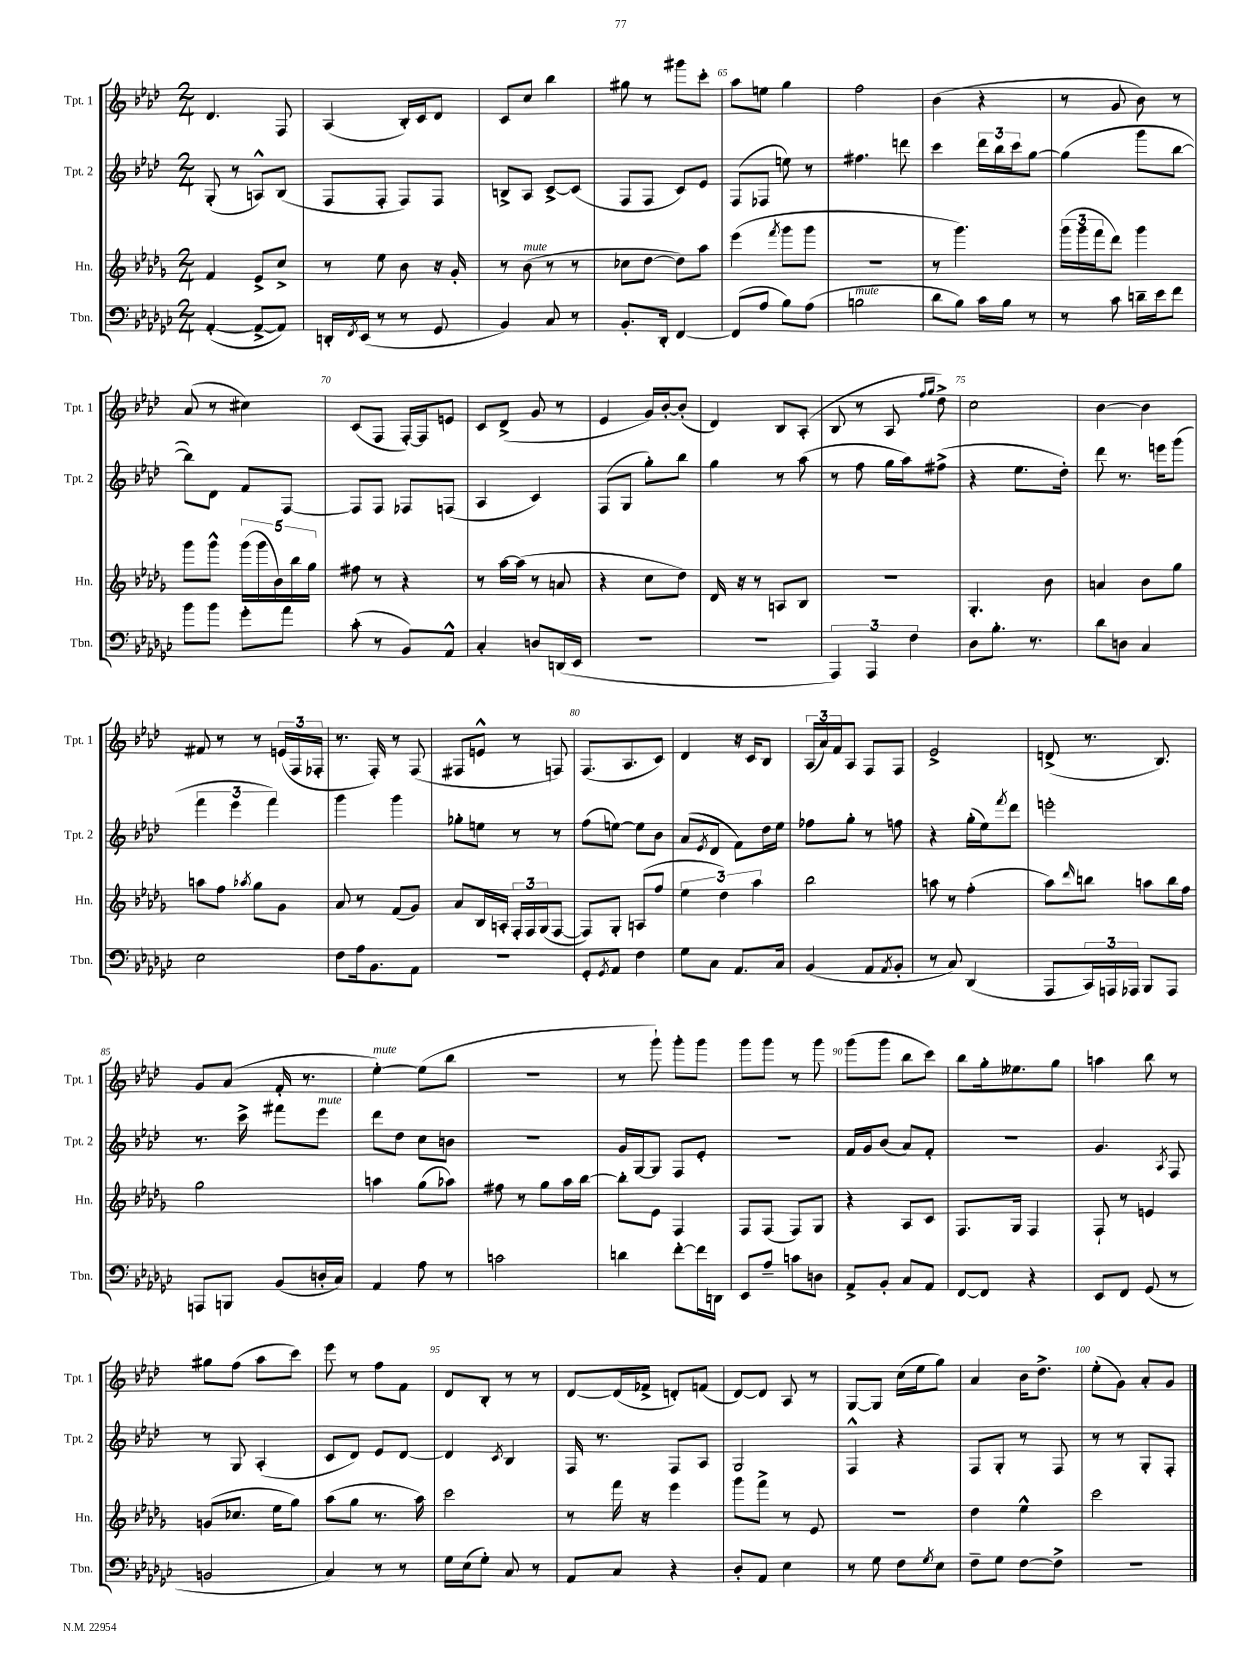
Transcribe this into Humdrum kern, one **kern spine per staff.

**kern	**kern	**kern	**kern
*staff4	*staff3	*staff2	*staff1
*clefF4	*clefG2	*clefG2	*clefG2
*k[b-e-a-d-g-c-]	*k[b-e-a-d-g-]	*k[b-e-a-d-]	*k[b-e-a-d-]
*M2/4	*M2/4	*M2/4	*M2/4
([4AA-'/	4f/	(8G'/	4.d-/
.	.	8r	.
8AA-^/_L	8e-^/L	8A^^/L)	.
8AA-/]J)	8cc^/J	(8B-/J	8F/
=	=	=	=
16DD'/LL	8r	8F/L	(4A-/
8qFF/	.	.	.
(16EE-/JJ	.	.	.
8r	8ee-\	8F'/J	.
8r	8b-\	8F/L)	16B-'/LL)
.	.	.	16c/J
8GG-/	16r	8F/J	8d-/J
.	16g-'/	.	.
=	=	=	=
4BB-/)	8r	8B^/L	8c/L
.	(8b-\	8A-/J	8cc/J
8C-/	8r	[8c^/L	4bb-\
8r	8r	(8c/]J	.
=	=	=	=
8.BB-'/L	8cc-\L	8F/L	8gg#\
.	[8dd-\J	8F/J	8r
16DD-'/Jk	.	.	.
[4FF/	8dd-\]L)	8c/L)	8ggg#\L
.	8aa-\J	8e-/J	8ccc'\J
=	=	=	=
(8FF/]L	(4eee-\	(8F/L	8aa-\L
8A-/J	.	8F-/J	8ee\J
.	8qfff/	.	.
8B-\L)	8ggg-\L	8ee\)	4gg\
(8A-\J	8ggg-\J	8r	.
=	=	=	=
2B\	2r	4.ff#\	2ff\
.	.	8ddd\	.
=	=	=	=
8d-\L	8r	4ccc\	(4b-\
8B-\J)	4.ggg-\)	.	.
16c-\LL	.	24ddd-\LL	4r
.	.	24bb-\	.
16B-\JJ	.	.	.
.	.	24ccc\J	.
8r	.	[8gg\J	.
=	=	=	=
8r	(24ggg-\LL	(4gg\]	8r
.	24ggg-\	.	.
.	24fff\J	.	.
8c-\	8ddd-\J)	.	8g/
16d~\LL	4ggg-\	8ggg\L	8b-\)
16e-\J	.	.	.
8f\J	.	[8bb-\J	8r
=	=	=	=
8b-\L	8ggg-\L	8bb-\]L)	(8a-/
8b-\J	8ggg-^^\J	8d-\J	8r
8g-'\L	(20ggg-\LL	8f/L	4cc#\)
.	20ggg-\	.	.
.	20b-\)	.	.
8a-\J	.	[8F/J	.
.	20bb-\	.	.
.	20gg-\JJ	.	.
=	=	=	=
(8c-'\	8ff#\	8F/]L	(8c/L
8r	8r	8F/J	8F/J
8BB-/L)	4r	8F-/L	[16F'/LL)
.	.	.	16F/]J
8AA-^^/J	.	(8F/J	8e/J
=	=	=	=
4C-'/	8r	4A-/	8c/L
.	[16aa-\LL	.	(8d-^/J
.	(16aa-\]JJ	.	.
8D/L	8r	4c/)	8g/
(16DD/L	8a/	.	8r
16EE-/JJ	.	.	.
=	=	=	=
2r	4r	(8F/L	4e-/
.	.	8G/J	.
.	8cc\L	8gg'\L)	16g/LL)
.	.	.	[16b-'/J
.	8dd-\J)	8bb-\J	(8b-'/]J
=	=	=	=
2r	16d-/	4gg\	4d-/)
.	16r	.	.
.	8r	.	.
.	8A/L	8r	8B-/L
.	8B-/J	(8aa-\	(8A-'/J
=	=	=	=
6AAA-/)	2r	8r	8B-/
.	.	8ff\	8r
6AAA-/	.	.	.
.	.	16gg\LL	8A-/
.	.	16aa-\J)	.
6F\	.	.	.
.	.	.	16qqff/LL
.	.	.	16qqgg/JJ
.	.	(8ff#^\J	8dd-^\)
=	=	=	=
8D-\L	4.G-'/	4r	2cc\
8.B-'\J	.	.	.
.	.	8.ee-\L	.
8.r	.	.	.
.	8b-\	.	.
.	.	16dd-'\Jk)	.
=	=	=	=
8d-\L	4a/	8ddd-\	[4b-\
8D\J	.	8.r	.
4C-/	8b-\L	.	4b-\]
.	.	16eee\LK	.
.	8gg-\J	(8ggg\J	.
=	=	=	=
2E-\	8aa\L	6fff\	8f#/
.	8ff\J	.	8r
.	.	6eee-\	.
.	8qaa-/	.	.
.	8gg-\L	.	8r
.	.	6fff\)	.
.	8g-\J	.	(24e/LL
.	.	.	24F/
.	.	.	24F-'/JJ
=	=	=	=
8F\L	8a-/	4ggg\	8.r
16A-\k	8r	.	.
8.BB-\	.	.	16F'/)
.	(8f/L	4ggg\	8r
8AA-\J	8g-/J)	.	(8F/
=	=	=	=
2r	8a-/L	8gg-'\L	8F#/L
.	16B-/L	8ee\J	8e^^/J
.	16A'/JJ	.	.
.	24F'/LL	8r	8r
.	24F/	.	.
.	(24G-/J	.	.
.	[8F/J	8r	8F/)
=	=	=	=
8GG-'/L	8F/]L)	(8ff\L	(8.F/L
8qGG-/	.	.	.
8AA-/J	8G-'/J	[8ee\J)	.
.	.	.	8.A-/
4F\	(8A/L	8ee\]L	.
.	8ff/J	8b-\J	8c/J)
=	=	=	=
8G-\L	6ee-\	(8a-/L	4d-/
.	.	8qe-/	.
8C-\J	.	8d-/J	.
.	6dd-\)	.	.
8.AA-/L	.	8f\L)	16r
.	.	.	16c/LK
.	6aa-\	.	.
.	.	16dd-\L	8B-/J
16C-/Jk	.	16ee-\JJ	.
=	=	=	=
(4BB-/	2bb-\	8ff-\L	(24A-/LL
.	.	.	24a-/)
.	.	.	24f/J
.	.	8gg'\J	8A-/J
8AA-/L	.	8r	8F/L
8qAA-/	.	.	.
8BB-'/J	.	8ff\	8F/J
=	=	=	=
8r	8aa\	4r	2e-^/
8C-/)	8r	.	.
(4DD-/	(4ff'\	(16gg'\LL	.
.	.	16ee-\J)	.
.	.	8qfff/	.
.	.	8ddd-\J	.
=	=	=	=
8AAA-/L	8aa-\L)	2eee'\	(8d^/
.	16qqddd-/	.	.
24CC-/L)	8bb\J	.	8.r
24AAA/	.	.	.
24AAA-/JJ	.	.	.
8BBB-/L	8aa\L	.	.
.	.	.	8.B-/)
8AAA-/J	16bb\L	.	.
.	16ff\JJ	.	.
=	=	=	=
8AAA/L	2gg-\	8.r	8g/L
8BBB/J	.	.	(8a-/J
.	.	16ccc^\	.
(8BB-/L	.	8fff#\L	16f'/
.	.	.	8.r
16D'/L	.	8eee-\J	.
16C-/JJ)	.	.	.
=	=	=	=
4AA-/	4aa\	8ddd-\L	[4ee-'\)
.	.	8dd-\J	.
8A-\	(8gg-\L	8cc\L	(8ee-\]L
8r	8aa-\J)	8b\J	8bb-\J
=	=	=	=
2c\	8ff#\	2r	2r
.	8r	.	.
.	8gg-\L	.	.
.	16aa-\L	.	.
.	[16bb-\JJ	.	.
=	=	=	=
4d\	8bb-'\]L	16g/LL	8r
.	.	[16G/J	.
.	8e-\J	8G/]J	8ggg`\)
[8f'\L	4F/	8F/L	8ggg'\L
16f\]L	.	8e-'/J	8ggg\J
16DD\JJ	.	.	.
=	=	=	=
8EE-/L	8F/L	2r	8ggg\L
8A-~/J	(8F/J	.	8ggg\J
8c\L	8F/L)	.	8r
8D\J	8G-/J	.	8ggg\
=	=	=	=
8AA-^/L	4r	16f/LL	(8ggg\L
.	.	16g/J	.
8BB-'/J	.	(8b-/J	8ggg\J
8C-/L	8A-/L	8a-/L)	8bb-\L
8AA-/J	8c/J	8f'/J	8ccc\J)
=	=	=	=
[8FF/L	8.F/L	2r	8bb-\L
8FF/]J	.	.	16gg'\k
.	16G-/Jk	.	8.ee--\
4r	4F/	.	.
.	.	.	8gg\J
=	=	=	=
8EE-/L	8F`/	4.g/	4aa\
8FF/J	8r	.	.
(8GG-/	4e/	.	8bb-\
.	.	8qA-/	.
8r	.	8F/	8r
=	=	=	=
2BB/	(8g/L	8r	8gg#\L
.	8.cc-/J	8G/	(8ff\J
.	.	(4A-'/	8aa-\L
.	16ee-\LK	.	.
.	8gg-\J)	.	8ccc\J)
=	=	=	=
4C-/)	(8aa-\L	8c/L	8eee-\
.	8gg-\J	8d-/J)	8r
8r	8.r	8e-/L	8ff\L
8r	.	[8d-/J	8f\J
.	16aa-\)	.	.
=	=	=	=
16G-\LL	2ccc\	4d-/]	8d-/L
(16E-\J	.	.	.
8G-'\J)	.	.	8B-'/J
.	.	8qc/	.
8C-/	.	4B-/	8r
8r	.	.	8r
=	=	=	=
8AA-/L	8r	16F/	[8d-/L
.	.	8.r	.
8C-/J	16fff\	.	(16d-/]L
.	16r	.	16f-^/JJ
4r	4eee-\	8F/L	8d'/L)
.	.	8A-/J	(8f/J
=	=	=	=
8D-'/L	8ggg-\L	2G/	[8d-/L)
8AA-/J	8fff^\J	.	8d-/]J
4E-\	8r	.	8A-/
.	8e-/	.	8r
=	=	=	=
8r	2r	4F^^/	[8G/L
8G-\	.	.	8G/]J
8F\L	.	4r	(16cc\LL
.	.	.	16ee-\J
8qG-/	.	.	.
8E-\J	.	.	8gg\J)
=	=	=	=
8F~\L	4dd-\	8F/L	4a-/
8G-\J	.	8G'/J	.
[8F\L	4ee-^^\	8r	16b-\LK
.	.	.	8.dd-^\J
8F^\]J	.	8F/	.
=	=	=	=
2r	2ccc\	8r	(8ee-'\L
.	.	8r	8g\J)
.	.	8G'/L	8a-'/L
.	.	8F'/J	8g/J
==	==	==	==
*-	*-	*-	*-
